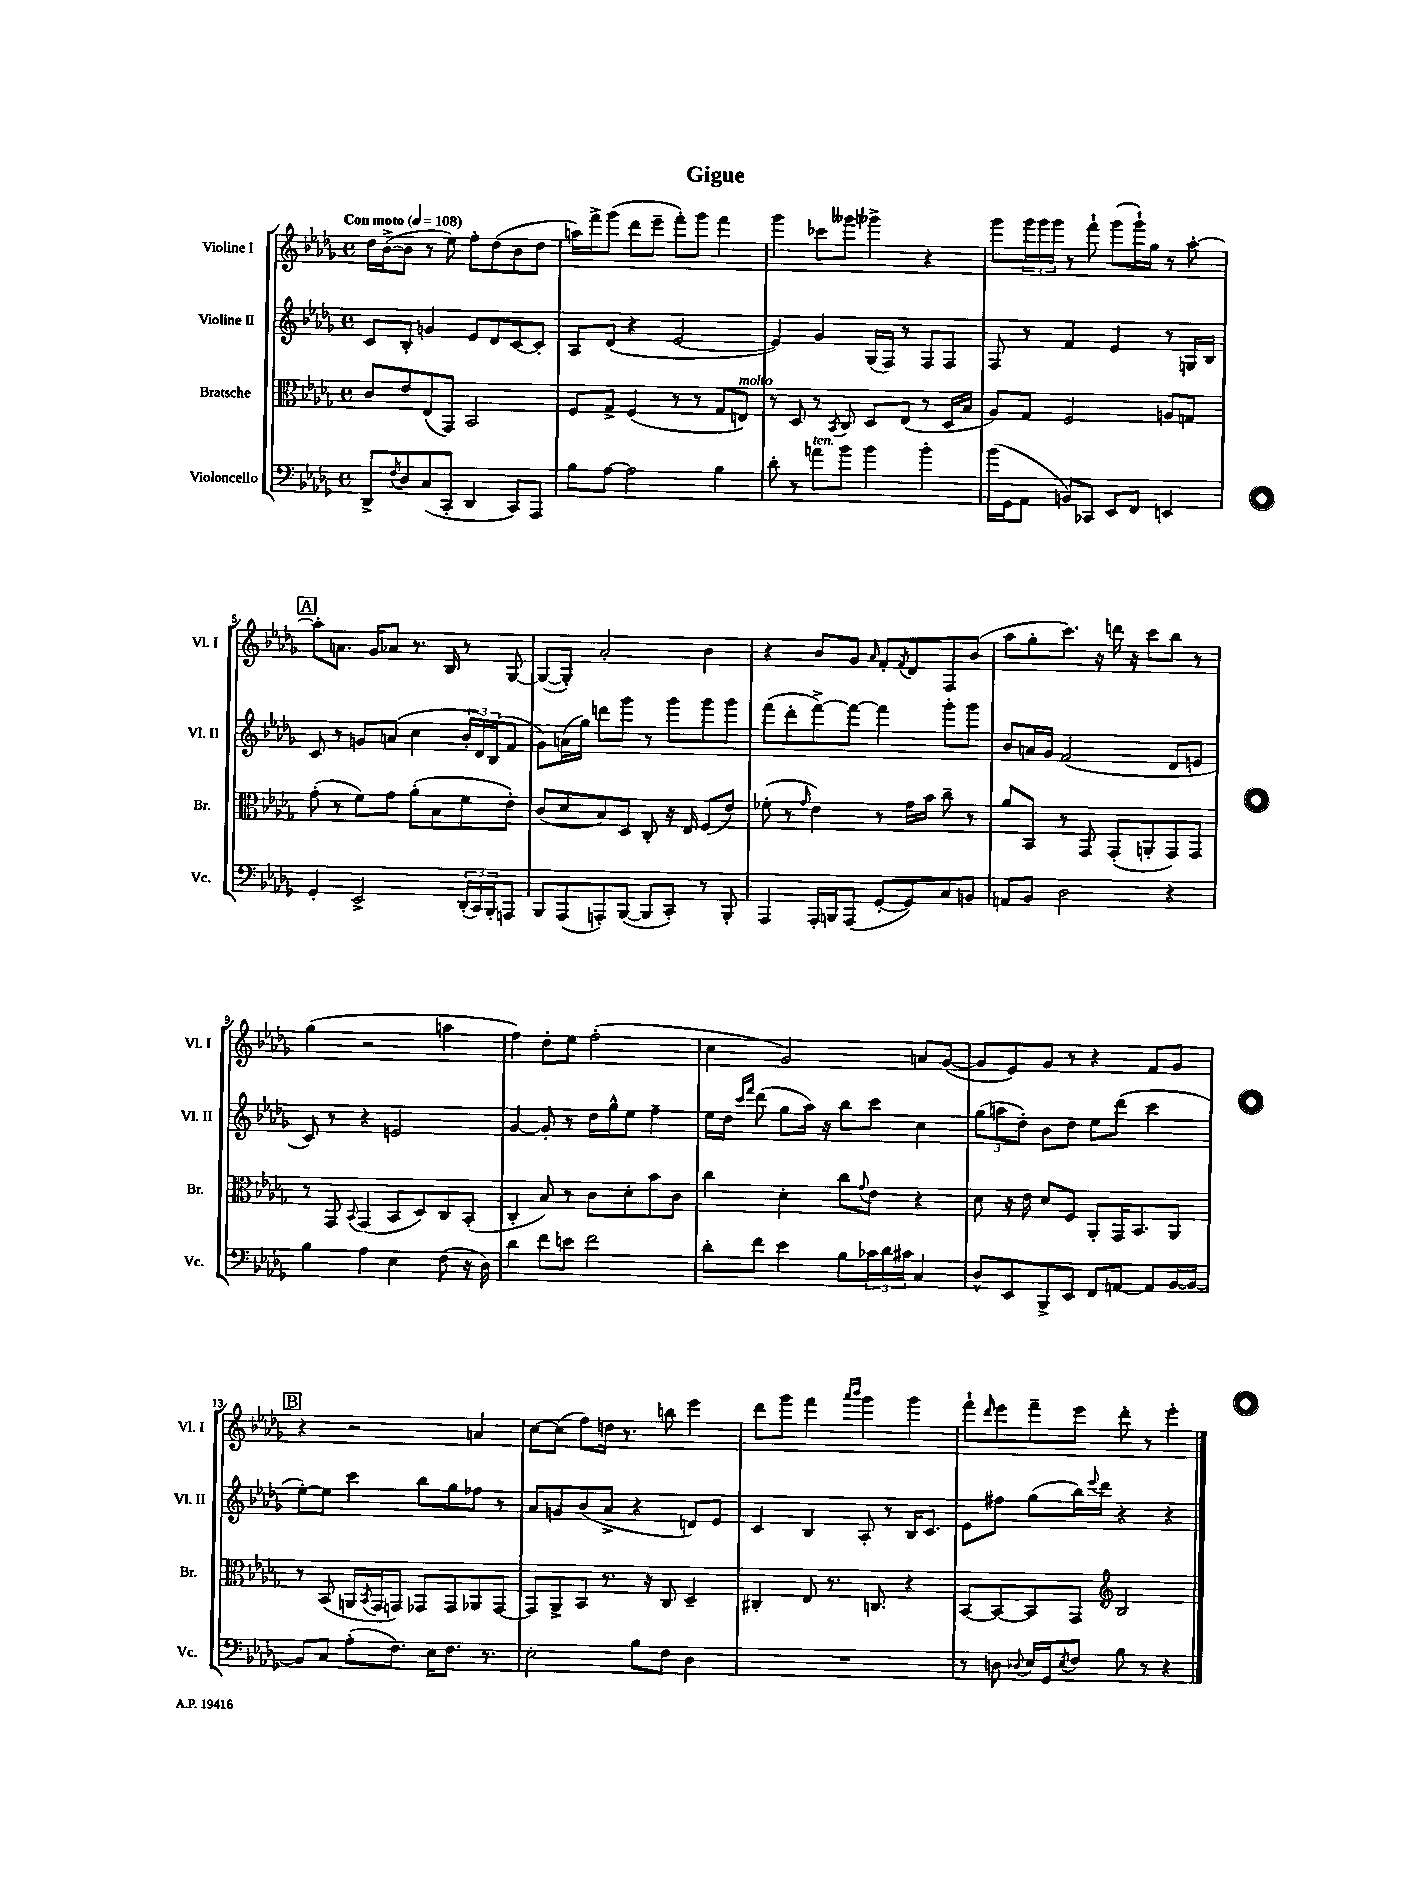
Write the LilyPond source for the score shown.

\header { title = "Gigue" }
<<
\new StaffGroup <<
\new Staff = "s0" \with { instrumentName = "Violine I" shortInstrumentName = "Vl. I" } {
    \clef treble \key des \major \defaultTimeSignature \time 4/4 \tempo "Con moto" 4 = 108
    des''16 bes'16~->( bes'8 r8 ees''8) f''8-. des''8( bes'8 des''8 |
    a''16) f'''16-> ges'''8( des'''8 ees'''8-- f'''8-.) ges'''8 f'''4 |
    ges'''4 ces'''8 geses'''8 ges'''4-> r4 |
    ges'''8 \tuplet 3/2 { ges'''16 ges'''16 ges'''16 } r8 f'''8-! ges'''8( ges'''16-!) ges''16 r8 aes''8~-. |
    \mark \markup { \box "A" } aes''8-. a'8. ges'16 aes'8 r8. bes16 r8 ges8~ |
    ges8~( ges8-.) aes'2-. bes'4 |
    r4 bes'8 ges'8 \grace { aes'16 } f'8-. \acciaccatura { f'8 } des'8 f8 bes'8( |
    aes''8 ges''8-. c'''8.) r16 d'''16 r16 c'''8 bes''8 r8 |
    ges''4( r2 a''4 |
    f''4) des''8-. ees''8 f''2-.( |
    c''4 ges'2) a'8 ges'8~( |
    ges'8 ees'8) ges'8 r8 r4 f'8 ges'8 |
    \mark \markup { \box "B" } r4 r2 a'4 |
    c''8~ c''8( f''8) d''16 r8. b''8 ees'''4 |
    des'''8 ges'''8 f'''4 \grace { aes'''16 bes'''16 } ges'''4 ges'''4 |
    f'''8-! \grace { des'''16 } ees'''8 f'''8-- ees'''8 des'''8-. r8 ees'''4-. \bar "|." |
}
\new Staff = "s1" \with { instrumentName = "Violine II" shortInstrumentName = "Vl. II" } {
    \clef treble \key des \major \defaultTimeSignature \time 4/4
    c'8 bes8-. g'4 ees'8 des'8 c'8~ c'8-. |
    aes8 des'8( r4 ees'2~ |
    ees'4) ges'4 ges16( f16) r8 f8 f8 |
    f8 r8 f'4 ees'4 r8 g16 bes16 |
    \mark \markup { \box "A" } c'8 r8 g'8 a'8( c''4 \tuplet 3/2 { bes'16-. des'16) bes16( } f'8 |
    ges'8) a'16( ges''16) d'''8 ges'''8 r8 ges'''8 ges'''8 ges'''8 |
    f'''8( des'''8-. f'''8~->) f'''8~ f'''4 ges'''8-. ges'''8 |
    bes'8 a'16 ges'16 f'2( des'8 e'8 |
    c'8) r8 r4 e'2 |
    ges'4~ ges'8-. r8 des''16 ges''16-^ ees''8 f''4-- |
    ees''16 des''16 \grace { c'''16 f'''16 } des'''8( ges''8 aes''16) r16 bes''8 c'''8 c''4 |
    \tuplet 3/2 { ges''8( a''8 des''8-.) } bes'8 des''8 ees''8 des'''8( c'''4 |
    \mark \markup { \box "B" } ees''8~-.) ees''8 c'''4 bes''8 ges''8 fes''8 r8 |
    aes'8 g'8 bes'8( aes'8-> r4 d'8) ees'8 |
    c'4 bes4 aes8-. r8 bes16 c'8. |
    ees'8 fis''8 ges''8( bes''16) \appoggiatura { ees'''8 } des'''16 r4 r4 \bar "|." |
}
\new Staff = "s2" \with { instrumentName = "Bratsche" shortInstrumentName = "Br." } {
    \clef alto \key des \major \defaultTimeSignature \time 4/4
    c'8 ees'8 ees8( ges,8) bes,2 |
    f8 ges8-> f4( r8 r8 ges8 e8^\markup { \italic "molto" }) |
    r8 des8 r8 \acciaccatura { bes,8 } c8 des8 ees8( r8 des16 bes16 |
    aes8) ges8 f2 a8 g8 |
    \mark \markup { \box "A" } ges'8-.( r8 f'8) ges'8 aes'8-.( bes8 f'8 ees'8-.) |
    c'8( des'8 bes8) des8 c8-. r16 ees16 f8( ees'8) |
    fes'8-.( r8 \grace { ges'16 } ees'4) r8 ges'16 bes'16 c''8-- r8 |
    aes'8 bes,8 r8 ges,8 ges,8-.( a,8-. ges,8) ges,8 |
    r8 ges,8 \appoggiatura { bes,8 } ges,4( bes,8 des8) c8 bes,8-.( |
    c4-. bes8) r8 c'8 des'8-. bes'8 c'8 |
    c''4 des'4-. c''8 \appoggiatura { ges'8 } ees'8 r4 |
    des'8 r16 ees'16 des'8 f8 aes,8-. ges,16 bes,8. aes,8 |
    \mark \markup { \box "B" } r8 bes,8( a,16 \acciaccatura { bes,8 } ges,16 g,8) ges,8 ges,8 aes,8 ges,8~ |
    ges,8 aes,8-> bes,8 r8. r16 c8 des4-- |
    cis4-. ees8 r8. c8. r4 |
    bes,8~ bes,8~ bes,8 ges,8 \clef treble bes2 \bar "|." |
}
\new Staff = "s3" \with { instrumentName = "Violoncello" shortInstrumentName = "Vc." } {
    \clef bass \key des \major \defaultTimeSignature \time 4/4
    des,8-> \acciaccatura { f8 } des8 c8( c,8-. des,4 c,8) aes,,8 |
    bes8 aes8~ aes2 bes4 |
    des'8-. r8 a'8^\markup { \italic "ten." } bes'8 bes'4 bes'4-. |
    bes'16( ges,16 aes,8 b,8) ces,8 ees,8 f,8 e,4 |
    \mark \markup { \box "A" } ges,4-. ees,2-> \tuplet 3/2 { des,16-.( c,16) bes,,16-. } a,,8 |
    bes,,8 aes,,8( a,,8-.) bes,,8~( bes,,8 c,8-.) r8 bes,,8-. |
    aes,,4 aes,,16-. b,,16 aes,,8( ges,8~-. ges,8) c8 b,8 |
    a,8 bes,8 des2 r4 |
    bes4 aes4 ees4 f8( r16 des16) |
    des'4 f'8 e'8 f'2 |
    des'8-. f'8 ees'4 bes8 \tuplet 3/2 { ces'16 des'16 cis'16 } c4 |
    des8-^ ees,8 bes,,8-> ees,8 f,8 a,8~ a,8 bes,16~ bes,16~ |
    \mark \markup { \box "B" } bes,8 c8 aes8-.( f8.) ees16 f8. r8. |
    ees2-. bes8 f8 des4 |
    R1 |
    r8 d8 \appoggiatura { des8 } ees16 ges,16 \acciaccatura { ees8 } f8 bes8 r8 r4 \bar "|." |
}
>>
>>
